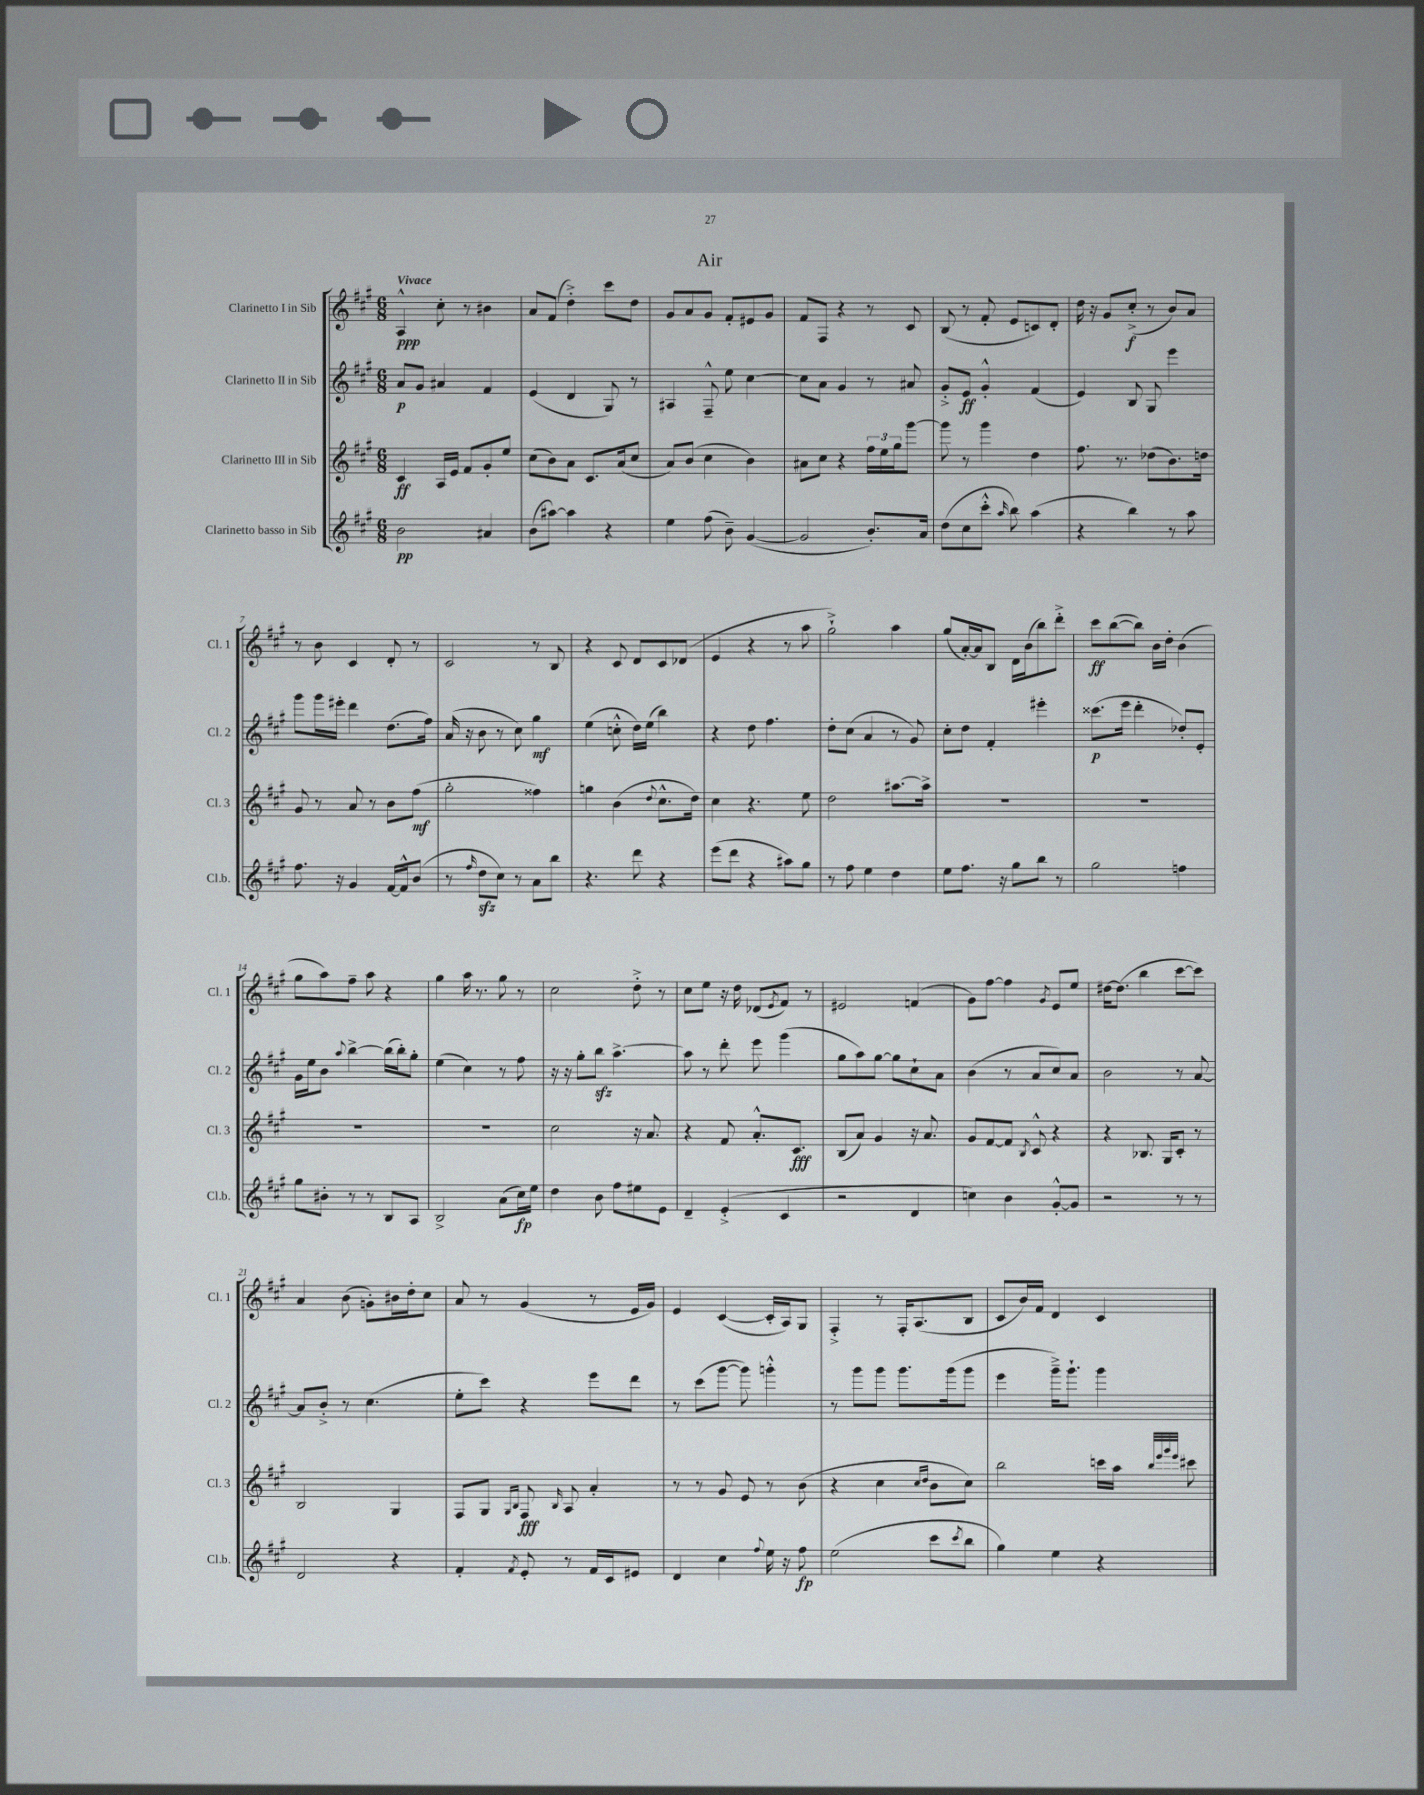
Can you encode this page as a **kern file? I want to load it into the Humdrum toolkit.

**kern	**kern	**kern	**kern
*staff4	*staff3	*staff2	*staff1
*clefG2	*clefG2	*clefG2	*clefG2
*k[f#c#g#]	*k[f#c#g#]	*k[f#c#g#]	*k[f#c#g#]
*M6/8	*M6/8	*M6/8	*M6/8
2b	4c#	8a	4A^^
.	.	8g#	.
.	16A	4a#	8cc#'
.	16e	.	.
.	8f#	.	8r
4a#	8g#'	4f#	4b#
.	8ee	.	.
=	=	=	=
(8b	(8cc#	(4e	8a
[8aa#)	8b)	.	(8f#
4aa#]	8a	4d	4dd'^)
.	8.c#	.	.
4r	.	8G#)	8ccc#
.	(16a	.	.
.	8cc#	8r	8dd
=	=	=	=
4ee	8a)	4A#	8g#
.	(8b	.	8a
(8ff#	4cc#	8F#~^^	8g#
8b~)	.	8ee	8f#'
([4g#	4b)	[4cc#	8e#
.	.	.	8g#
=	=	=	=
2g#]	8a#	8cc#]	8f#
.	8cc#	8a	8F#
.	4r	4g#	4r
8.b')	24ff#	8r	8r
.	24ee	.	.
.	24gg#	.	.
.	[8ggg#	8a#	8c#
16a	.	.	.
=	=	=	=
(8dd	8ggg#]	8g#'^	(8B
8cc#	8r	8e	8r
8ccc#'^^	4ggg#	4g#'^^	8f#'
16qqaa	.	.	.
8bb)	.	.	8e
(4aa	4dd	(4f#	8c)
.	.	.	8d'
=	=	=	=
4r	8.ff#	4e)	16dd
.	.	.	16r
.	.	.	8g#
.	8.r	.	.
4bb)	.	8B	(8cc#'^
.	(8dd-	8G#	8r
8r	8.b)	4eee	8b)
8aa	.	.	8a
.	16dd	.	.
=	=	=	=
8.ff#	8g#	8ggg#	8r
.	8r	16ggg#	8b
16r	.	16eee#'	.
4g#	8a	4ddd	4c#
.	8r	.	.
[16f#	8b	(8.dd	8d'
16f#^^]	.	.	.
(8b	(8ff#	.	8r
.	.	16ff#)	.
=	=	=	=
8r	2gg#'	(16a	2c#
.	.	16r	.
16qqff#	.	.	.
8dd	.	8b	.
8cc#)	.	8r	.
8r	.	8cc#)	.
8a	4ff##)	4gg#	8r
8bb	.	.	8B
=	=	=	=
4.r	4gg	(4ee	4r
.	(4b	8cc'^^	8c#
8ddd	.	16dd)	8d
.	.	(16ee	.
.	8qqdd	.	.
4r	8.cc#^^	4bb)	8c#
.	.	.	(8d-
.	16dd)	.	.
=	=	=	=
(8eee	4cc#	4r	4e
8ddd	.	.	.
4r	4.r	8dd	4r
.	.	4.ff#	.
8aa#)	.	.	8r
8gg#	8ee	.	8aa
=	=	=	=
8r	2dd	8dd'	2gg#`^)
8ff#	.	(8cc#	.
4ee	.	4a	.
4dd	[8.aa#	8r	4aa
.	.	8g#)	.
.	16aa#^]	.	.
=	=	=	=
8ee	2.r	8cc#'	(8gg#
8.ff#	.	8dd	[16a')
.	.	.	16a]
.	.	4f#'	8B
16r	.	.	.
8gg#	.	.	16d
.	.	.	(16b
8bb	.	4eee#'	8bb)
8r	.	.	8ddd'^
=	=	=	=
2gg#	2.r	(8.ccc##	8ccc#
.	.	.	([8bb
.	.	16eee	.
.	.	4ddd'	8bb])
.	.	.	16b
.	.	.	16dd'
4ff	.	8dd-')	(4b
.	.	8e'	.
=	=	=	=
8gg#	2.r	16g#	8gg#
.	.	16ee	.
8b#'	.	8b	8aa)
.	.	8qqaa	.
8r	.	[4bb^	8ff#~
8r	.	.	8aa
8B	.	(16bb]	4r
.	.	16bb')	.
8A	.	8gg#'	.
=	=	=	=
2B^	2.r	(4ee	4gg#
.	.	4cc#)	16aa
.	.	.	8.r
(8a	.	8r	8gg#
16cc#)	.	8ff#	8r
16ee	.	.	.
=	=	=	=
4dd	2cc#	16r	2cc#
.	.	16r	.
.	.	8gg#'	.
8b	.	8bb	.
8ff#	.	[4.aa^	.
8ee#	16r	.	8dd'^
.	8.a	.	.
8e	.	.	8r
=	=	=	=
4d~	4r	8aa]	8cc#
.	.	8r	8ee
(4e'^	8f#	8ddd'	16r
.	.	.	16dd
.	8.a'^^	8eee	(8d-
.	.	.	8qe
4c#	.	(4ggg#	8f#)
.	8.c#	.	.
.	.	.	8r
=	=	=	=
2r	(8B	8gg#	2e#
.	8a)	8aa)	.
.	4g#	[8gg#	.
.	.	8gg#]	.
4d	16r	8cc#`	(4f
.	8.a	.	.
.	.	8a	.
=	=	=	=
4cc)	8g#	(4b	8g#)
.	[8f#	.	[8ff#
4b	8f#]	8r	4ff#]
.	8qB	.	.
.	8c#^^	8a	.
.	.	.	8qg#
[8g#'^^	4r	8cc#)	8e
8g#]	.	8a	8ee
=	=	=	=
2r	4r	2b	[16dd#
.	.	.	(8.dd#]
.	8.B-	.	4bb
.	16G#	.	.
8r	8c#'	8r	[8ccc#
8r	8r	[8a	8ccc#])
=	=	=	=
2d	2B	8a]	4a
.	.	8b'^	.
.	.	8r	(8b
.	.	(4.cc#	8g')
4r	4G#	.	16b#
.	.	.	16dd'
.	.	.	8cc#
=	=	=	=
4f#'	8F#	8ee'	8a
.	8G#	8ccc#)	8r
.	16qqG#	.	.
8qf#	16qqB	.	.
8e'	8F#	4r	(4g#
.	16qqB	.	.
8r	8A	.	.
16f#	4a'	8eee	8r
16c#	.	.	.
8e#	.	8ddd	16e
.	.	.	16g#)
=	=	=	=
4d	8r	8r	4e
.	8r	(8ccc#	.
4cc#	8g#	[8ggg#	([4c#
.	8e	8ggg#])	.
8qqff#	.	.	.
16ee	8r	4ggg'^^	16c#']
16r	.	.	16A)
8ff#	(8b	.	8G#
=	=	=	=
(2ee	4r	8r	4F#'^
.	.	8ggg#	.
.	4cc#	8ggg#	8r
.	.	8.ggg#	16F#'
.	.	.	(8.A
.	16qqcc#	.	.
.	16qqdd	.	.
8ccc#	8b	.	.
.	.	(16ggg#	.
8qccc#	.	.	.
8bb	8cc#)	8ggg#	8B
=	=	=	=
4gg#)	2bb	4eee	8c#
.	.	.	16b)
.	.	.	16f#
4ee	.	16ggg#~^)	4d
.	.	8.ggg#`	.
4r	16ccc	4ggg#	4c#
.	16aa	.	.
.	32qqbb	.	.
.	32qqeee	.	.
.	32qqggg#	.	.
.	32qqeee	.	.
.	8ccc#	.	.
==	==	==	==
*-	*-	*-	*-
